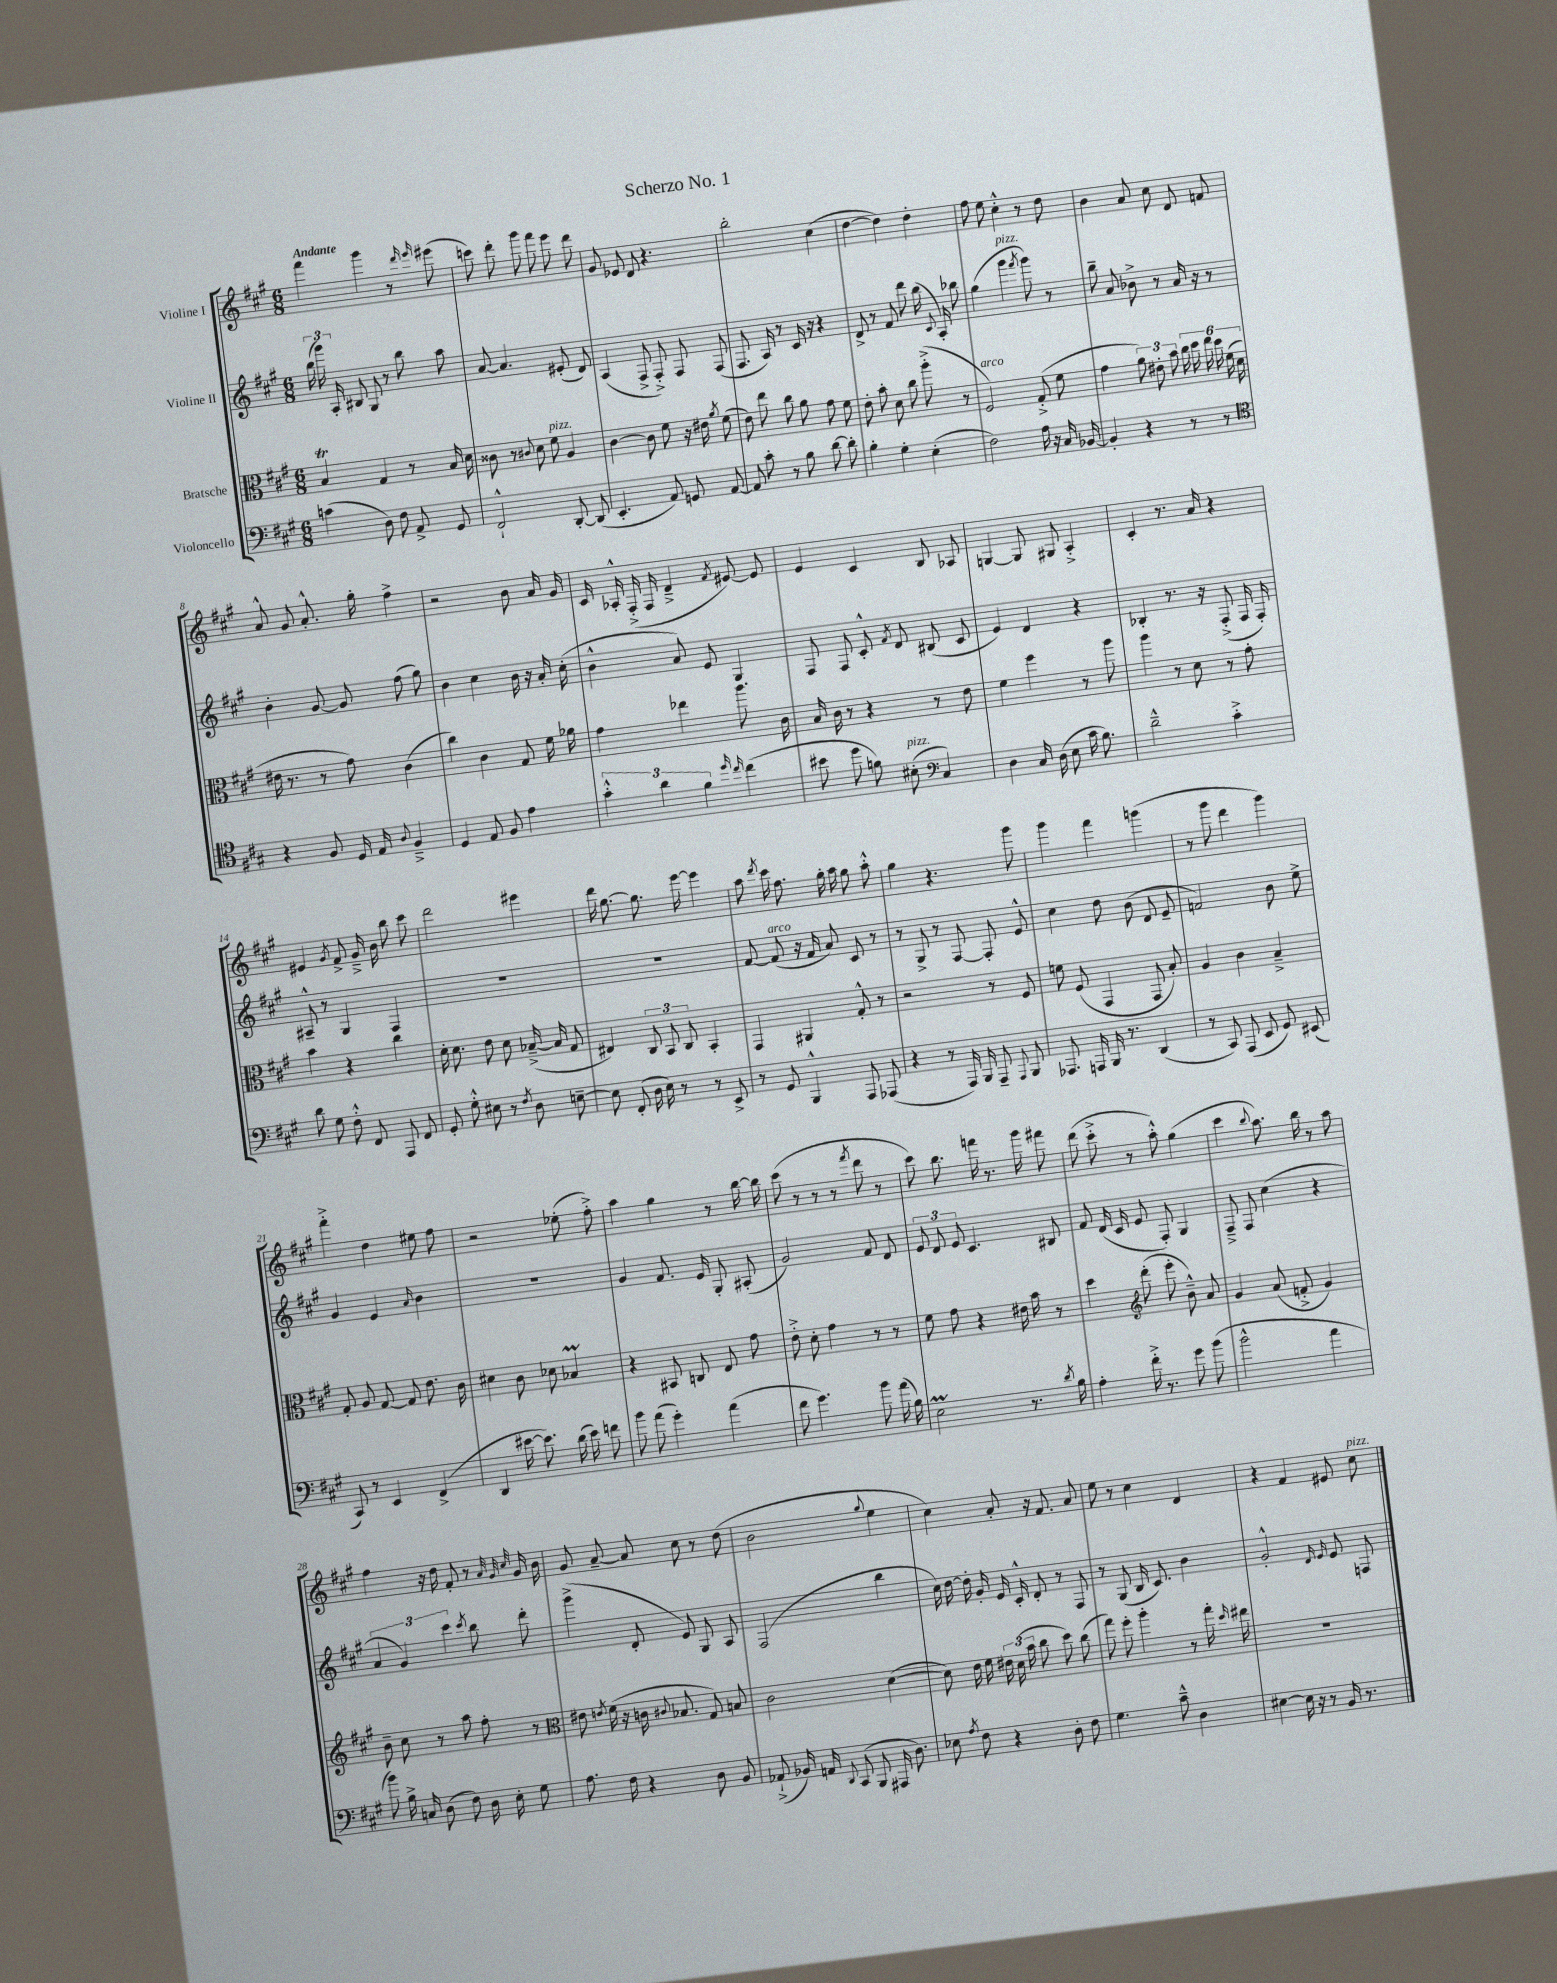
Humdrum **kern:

**kern	**kern	**kern	**kern
*staff4	*staff3	*staff2	*staff1
*clefF4	*clefC3	*clefG2	*clefG2
*k[f#c#g#]	*k[f#c#g#]	*k[f#c#g#]	*k[f#c#g#]
*M6/8	*M6/8	*M6/8	*M6/8
(4c	4B	(24bb	4fff#
.	.	24ggg#)	.
.	.	24A'	.
.	.	8B#	.
8D)	4G#	8G#	4ggg#
8F#	.	8r	.
8AA^	8r	8bb	8r
.	.	.	16qqddd
.	.	.	16qqeee
8GG#	16B	8aa	(8eee#
.	16d	.	.
=	=	=	=
2FF#`^^	8c##	[8a	8ccc)
.	8r	4.a]	8ddd'
.	8qqc#	.	.
.	8d	.	8ggg#
.	8f#	.	8fff#
[8DD'	4A	(8e#'	8eee
(8DD]	.	8d)	8ddd
=	=	=	=
4.EE'	[4c#	(4A	8g#
.	.	.	8e-
.	8c#]	8F#^	8d
8AA)	8f#	8F#'^)	4.r
8GG	16r	8F#	.
.	16e#	.	.
.	8qa	.	.
[8AA	(8f#	(8F#	.
=	=	=	=
8AA]	8e)	8.F#	2bb'
8c#'	8ee	.	.
.	.	16A)	.
8r	8cc#	8r	.
8B	8a	16c#	.
.	.	16r	.
[8d	8g#	4r	(4cc#
8d']	8f#	.	.
=	=	=	=
4B'	8e'	8d^	[4dd
.	8b'	8r	.
4G#'	8d	8f#	4dd])
.	8cc#	8ddd	.
(4E'	(8aa'^	(16bb	4dd'
.	.	8qqc#	.
.	.	16A')	.
.	8r	8bb-	.
=	=	=	=
2F#)	2F#)	(4gg#	8ff#
.	.	.	8ee
.	.	4ggg#	4cc#'^^
.	.	8qfff#	.
16A	(8G#'^	8ggg#)	8r
16r	.	.	.
16C#	8f#	8r	8dd
[16BB-	.	.	.
=	=	=	=
4BB-']	4g#	8bb~	4b
.	.	8a	.
4r	12a)	8b-^	8a
.	12e#'	.	.
.	.	8r	8cc#
.	12b	.	.
8r	24cc#	16a	8d
.	24dd	.	.
.	.	16r	.
.	24ee	.	.
8r	24dd	8r	8f
.	(24f#	.	.
.	24d	.	.
=	=	=	=
*clefC4	*	*	*
4r	16e#	4b'	8a^^
.	8.r	.	.
.	.	.	8g#
8F#	8r	[8g#	8.a'^^
16D	8g#)	8g#]	.
16E	.	.	16gg#'
8qqA	.	.	.
4F#~^	(4c#	(8ff#	4ff#^
.	.	8gg#)	.
=	=	=	=
4D	4cc#)	4b	2r
8E	4c#	4cc#	.
8F#	.	.	.
4e	8G#	16b	8b
.	.	16r	.
.	16f#	16a'	16a
.	16a-	(16cc#'	16g#
=	=	=	=
6g#'^^	4g#	4b^^	16c#
.	.	.	16A-'^^
.	.	.	(16F#'^
6a	.	.	.
.	.	.	16F#
.	4ee-	8a)	4d~^
6f#	.	.	.
.	.	8e	.
16qqdd	.	.	.
16qqcc#	.	.	8qf#
(4cc#	8.aa	4G#	[8e#)
.	.	.	8e#]
.	16c#	.	.
=	=	=	=
8b#	16B	8F#	4e
.	16c#	.	.
8dd	8r	8F#	.
8f)	4r	8c#'^^	4c#
.	.	8qf#	.
(8B#'	.	8d	.
*clefF4	*	*	*
4C#)	8r	(8B#	8B
.	8e	8c#	8A-
=	=	=	=
4D	4f#	4e)	[4G
16C#	4ff#	4d	8G]
(16D	.	.	.
8E	.	.	8G#
16c#	8r	4r	4A'^
8.B)	.	.	.
.	8aa	.	.
=	=	=	=
2d~^^	4aa	4B-'	4c#'
.	8r	8.r	8.r
.	8d	.	.
.	.	16r	16a
4c#'^	8r	(8F#'^	4r
.	8g#'	16F#	.
.	.	16F#')	.
=	=	=	=
8d	4b	8A#~^^	4e#
8G#	.	8r	.
.	.	.	8qg#
8F#'^^	4r	4G#	8f#^
8FF#	.	.	16g#~^
.	.	.	16b
8AAA	4cc#	4F#	8bb
8FF#	.	.	8ccc#
=	=	=	=
8GG#'	16d'	2.r	2ddd
.	8.d	.	.
8G#'^^	.	.	.
8E#	8e	.	.
8r	8d	.	.
8qF#	.	.	.
8D	([16B-~^	.	4eee#
.	16B-]	.	.
[8E~	8G#	.	.
=	=	=	=
8E]	4E#)	2.r	16ddd
.	.	.	[8.gg#
(8FF#'	.	.	.
16D	12C#	.	8.gg#]
16E)	.	.	.
.	12BB	.	.
8r	.	.	.
.	12C#	.	.
.	.	.	[16eee
8r	4BB'	.	4eee]
8EE^	.	.	.
=	=	=	=
8r	4GG#	[8f#	8aa
.	.	.	8qddd
8GG#	.	(8f#]	16ccc#
.	.	.	8.ff#
4BBB^^	4AA#	16r	.
.	.	16f#	.
.	.	8a)	16gg#'
.	.	.	16aa
8AAA	8G#'^^	8c#	8gg#
(8AAA-	8r	8r	8aa'^^
=	=	=	=
4r	2r	8r	4gg#
.	.	8G#^	.
8r	.	8r	4.r
16AAA)	.	[8F#	.
16BBB	.	.	.
8AAA~	8r	8F#']	.
8qqAAA	.	.	.
8BBB	8F#	8e^^	8ggg#
=	=	=	=
8.AAA-	8f	4cc#	4ggg#
.	(8F#	.	.
16AAA	.	.	.
16BBB	4GG#	8dd	4fff#
8.r	.	.	.
.	.	(8b	.
(4DD	8GG#	8d	(4ggg
.	8B')	8e~	.
=	=	=	=
8r	4A	2f)	8r
8CC#)	.	.	8ggg#
(8AAA	4c#	.	4ddd
8EE	.	.	.
8GG#)	4B~^	8b	4ggg#)
(8EE#	.	8ee^	.
=	=	=	=
8CC#)	8G#'	4g#	4fff#'^
8r	8A	.	.
4EE	[8G#	4e	4dd
.	8G#]	.	.
.	.	16qqa	.
(4FF#^	8.e	4b	8ee#
.	.	.	8ff#
.	16c#	.	.
=	=	=	=
4DD	4d#	2.r	2r
[16e#	8c#	.	.
8.e#])	.	.	.
.	8d-	.	.
(16d	4B-	.	(8ee-'
16e#)	.	.	.
8f	.	.	8ff#'^)
=	=	=	=
8b	4r	4g#	4aa
(8a	.	.	.
4g#')	8BB#	8.f#	4gg#
.	8C	.	.
.	.	16e	.
(4a	8E	8G#'	8r
.	8g#	(8A#'	[16bb
.	.	.	16bb]
=	=	=	=
8f#	8e'^	2g#)	(8ccc#
4.g#)	8d'	.	8r
.	4g#	.	8r
.	.	.	8r
.	.	.	8qfff#
8b	8r	8f#	8ddd
(16a	8r	8d	8r
16B)	.	.	.
=	=	=	=
2E	8f#	12e	8ccc#)
.	.	12d	.
.	8g#	.	8.bb
.	.	12e	.
.	4r	4.c#	.
.	.	.	16fff
.	.	.	8.r
8.r	16e#	.	.
.	16b	.	16ggg#
.	8r	8B#	8fff#
8qd	.	.	.
16B	.	.	.
=	=	=	=
4A'	4dd	8f#	(8ddd
.	.	(16d	8ccc#'^
.	.	16c#	.
*	*clefG2	*	*
16f#'^	(8ddd'	8e	8r
8.r	.	.	.
.	8eee'	8F#')	8aa'^^)
8g#	8b~^^)	4G#	(4gg#
(8b	8a	.	.
=	=	=	=
2b^^	4g#	8F#~^	4ccc#
.	.	8F#	.
.	.	.	8qqbb
.	(8a	(4cc#	8.aa)
.	8f'^	.	.
.	.	.	16bb
4a	4g#)	4r	8r
.	.	.	8aa
=	=	=	=
8b)	8b~	6a	4ff#
16B^	8cc#	.	.
.	.	6g#)	.
16C	.	.	.
(8D	8r	.	16r
.	.	.	16dd
.	.	6ccc#	.
8F#)	8aa	.	8f#'
.	.	8qccc#	.
16D	8ff#'	8bb	8r
16E'	.	.	.
.	.	.	32qqa
.	.	.	32qqg#
.	.	.	32qqcc#
8G#	8r	8ddd'	16g#
.	.	.	16b
=	=	=	=
*	*clefC3	*	*
8.A	8e#	(4ggg#^	8g#
.	8qe	.	.
.	(16f#	.	[8a~
16F#	16r	.	.
4r	16c	8d'	8a]
.	8qqc#	.	.
.	8.B-	.	.
.	.	8e)	8cc#
8D	8G#)	8G#	8r
8BB	8B	8A	(8dd
=	=	=	=
(8AA-`^	2c#	(2F#	2b
16BB-)	.	.	.
16AA	.	.	.
8qqDD	.	.	.
(8CC#	.	.	.
8BBB	.	.	.
.	.	.	8qqgg#
16AAA#	([4d	4bb	4ee
8.D)	.	.	.
=	=	=	=
8E-	8d])	16cc#)	4cc#)
.	.	[16dd	.
8qA	.	.	.
8F#	16e	16dd']	.
.	16f#	16g#'	.
4r	24e#	16e	8a'
.	(24d	.	.
.	.	16c#'^^	.
.	24b	.	.
.	8cc#	8d'	16r
.	.	.	8.f#
8D'	8dd)	8r	.
8F#	(8cc#	8F#	8a
=	=	=	=
4.G#	8gg#)	8r	8ee
.	8ff#'	(8G#	8r
.	4aa'	16B	4cc#
.	.	8.c#)	.
8c#~^^	.	.	.
4D	8r	4b	4d
.	16gg#'	.	.
.	16qqdd	.	.
.	16ee#	.	.
=	=	=	=
[4E#	2.r	2g#'^^	4r
16E#]	.	.	4f#
16r	.	.	.
8r	.	.	.
.	.	16qqd	.
.	.	16qqe	.
16BB	.	8e	8e#
8.r	.	.	.
.	.	8F	8cc#
==	==	==	==
*-	*-	*-	*-
